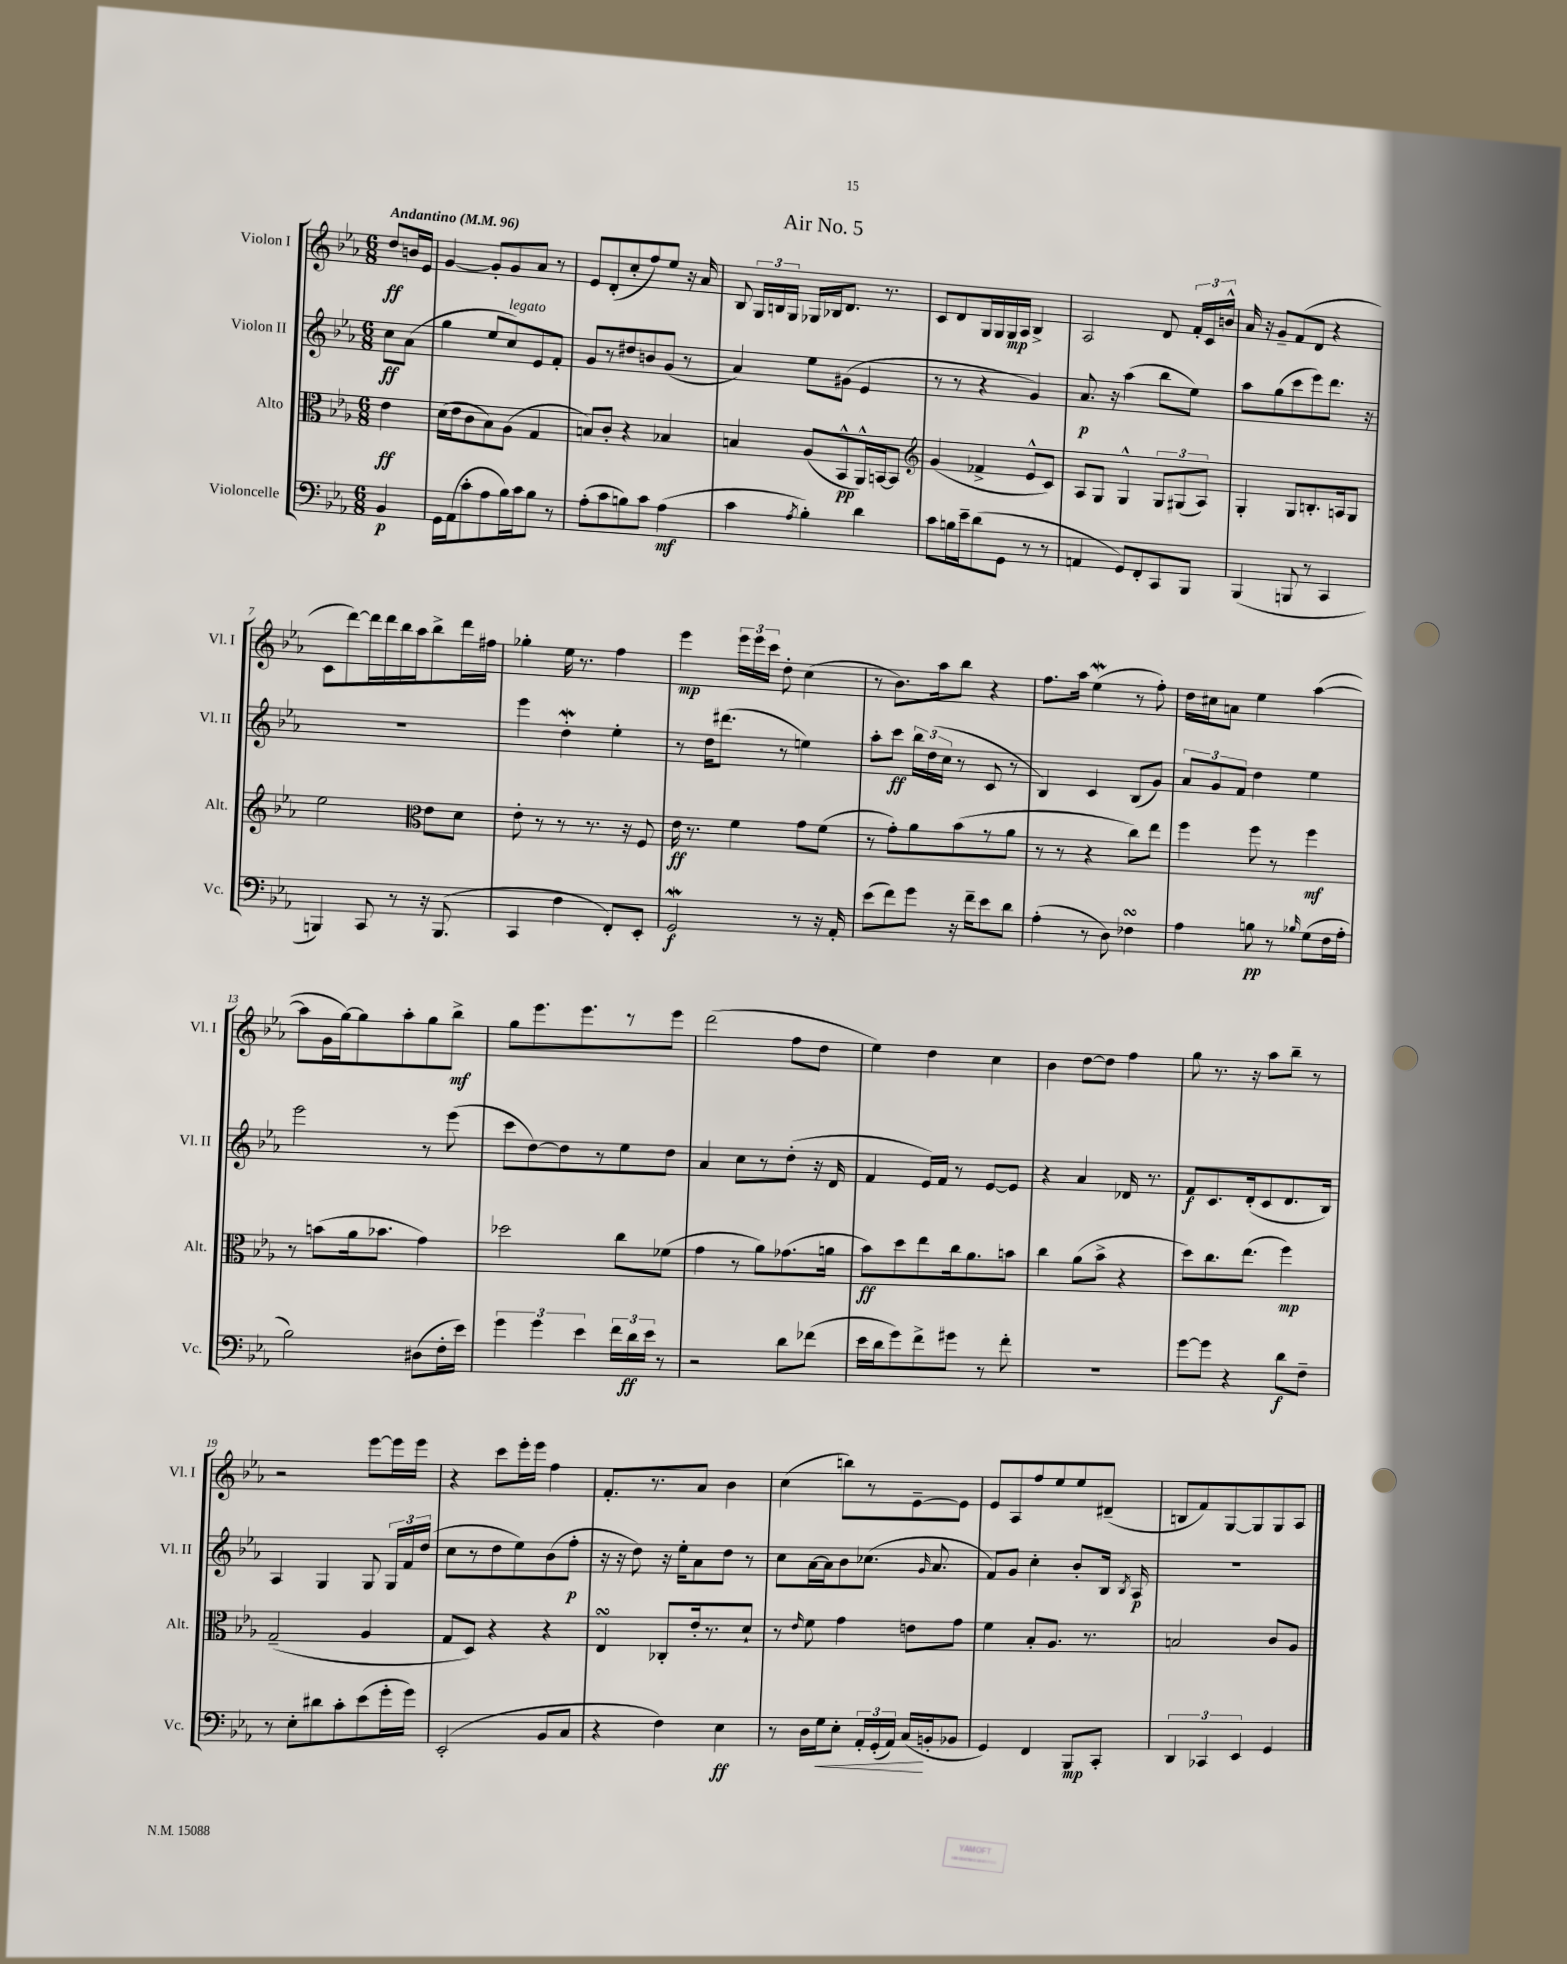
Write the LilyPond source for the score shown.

\header { title = "Air No. 5" }
<<
\new StaffGroup <<
\new Staff = "s0" \with { instrumentName = "Violon I" shortInstrumentName = "Vl. I" } {
    \clef treble \key ees \major \numericTimeSignature \time 6/8 \partial 4 \tempo "Andantino" 4 = 96
    \autoBeamOff d''8[\ff b'16 ees'16] |
    g'4~ g'8[-. g'8 aes'8] r8 |
    ees'8[ d'8-.( c''8-. f''8) ees''8] r16 aes'16 |
    bes8 \tuplet 3/2 { g16[ b16 g16] } ges16[ bes16 d'8.] r8. |
    c'8[ d'8 g16 g16 g16\mp aes16] bes4-> |
    aes2 d'8 \tuplet 3/2 { f'16[-. c'16 b'16]-^ } |
    aes'16 r16 g'8[-- f'8( d'8] r4 |
    c'8[ d'''8~) d'''16 d'''16 bes''16 aes''16 bes''8-> d'''16 fis''16] |
    ges''4-. ees''16 r8. f''4 |
    ees'''4\mp \tuplet 3/2 { ees'''16[ ees'''16 c'''16] } d''8-. c''4( |
    r8 bes'8.[) aes''16 bes''8] r4 |
    f''8.[ aes''16] ees''4\mordent( r8 f''8-.) |
    d''16[ cis''16 a'8] ees''4 aes''4~( |
    aes''8[ g'16 g''16~) g''8 aes''8-. g''8 bes''8]->\mf |
    g''8[ ees'''8. ees'''8. r8 ees'''8] |
    d'''2( f''8[ d''8] |
    ees''4) d''4 c''4 |
    bes'4 d''8[~ d''8] f''4 |
    g''8 r8. r16 aes''8[ bes''8]-- r8 |
    r2 ees'''8[~ ees'''16 ees'''16] |
    r4 c'''8[ ees'''16-. ees'''16] f''4 |
    f'8.[-. r8. aes'8] bes'4 |
    c''4( b''8[) r8 ees'8~-- ees'8] |
    ees'8[ aes8 f''8 ees''8 ees''8 dis'8]--( |
    b8[ f'8) g8~ g8 g8 aes8] \bar "|." |
}
\new Staff = "s1" \with { instrumentName = "Violon II" shortInstrumentName = "Vl. II" } {
    \clef treble \key ees \major \numericTimeSignature \time 6/8 \partial 4
    \autoBeamOff c''8[\ff aes'8]( |
    g''4 ees''8[ c''8^\markup { \italic "legato" }) ees'8 f'8]-. |
    g'8[ r8 dis''8 b'8 g'8]( r8 |
    aes'4) ees''8[ gis'8]( ees'4 |
    r8 r8 r4 g'4) |
    aes'8.\p r16 aes''4( bes''8[ ees''8]) |
    aes''8[ g''8( c'''8 ees'''8) d'''8.] r16 |
    R2. |
    ees'''4 d''4-.\mordent ees''4-. |
    r8 d''16[ dis'''8.]( r8 e''4) |
    aes''8[-. c'''8]\ff \tuplet 3/2 { bes''16[ d''16( c''16] } r8 c'8 r8 |
    bes4) c'4 bes8[( g'8]) |
    \tuplet 3/2 { aes'8[ g'8 f'8] } d''4 ees''4 |
    ees'''2 r8 ees'''8( |
    c'''8[ d''8~) d''8 r8 ees''8 d''8] |
    aes'4 c''8[ r8 d''8]-.( r16 d'16 |
    f'4 ees'16[) f'16] r8 ees'8[~ ees'8] |
    r4 aes'4 des'16 r8. |
    f'8[\f c'8. d'16-.( c'8 d'8. bes16]) |
    aes4 g4 g8 \tuplet 3/2 { g16[ f'16 d''16]( } |
    c''8[ r8 d''8 ees''8) bes'8( f''8]-.\p |
    r16 r16 d''8) r16 ees''16[-. aes'8 d''8] r8 |
    c''8[ aes'16~ aes'16 bes'8 ces''8.]( \grace { g'16 } aes'8. |
    f'8[) g'8] c''4-. bes'8[-. bes16] \acciaccatura { bes8 } aes16\p |
    R2. \bar "|." |
}
\new Staff = "s2" \with { instrumentName = "Alto" shortInstrumentName = "Alt." } {
    \clef alto \key ees \major \numericTimeSignature \time 6/8 \partial 4
    \autoBeamOff ees'4\ff |
    d'16[( ees'16 c'8 bes8) aes8]( g4 |
    b8[) c'8]-. r4 bes4 |
    b4 aes8[( bes,8-^\pp aes,16-^) b,16~ b,8] |
    \clef treble g'4( fes'4-> ees'8[-^ c'8]) |
    aes8[ g8] g4-^ \tuplet 3/2 { g8[ gis8( aes8]) } |
    g4-. g8[ b8.-. a16 g8] |
    ees''2 \clef alto ees'8[ d'8] |
    ees'8-. r8 r8 r8. r16 f8 |
    ees'16\ff r8. f'4 g'8[ f'8]( |
    r8 g'8[-.) aes'8 bes'8( r8 aes'8] |
    r8 r8 r4 c''8[) ees''8] |
    f''4 f''8 r8 f''4\mf |
    r8 b'8[( aes'16 bes'8.] g'4) |
    des''2 c''8[ fes'8]( |
    g'4 r8 aes'8[) ges'8.( a'16] |
    bes'8[\ff) d''8 ees''8 c''16 aes'8. b'8] |
    c''4 aes'8[( bes'8]-> r4 |
    d''8[) c''8. ees''8.]( f''4\mp) |
    g2--( aes4 |
    g8[ d8]) r4 r4 |
    ees4\turn ces8[-. ees'16-. r8. d'8]-! |
    r8 \grace { ees'16 } f'8 g'4 e'8[ g'8] |
    f'4 bes8[-. aes8.] r8. |
    b2 c'8[ aes8] \bar "|." |
}
\new Staff = "s3" \with { instrumentName = "Violoncelle" shortInstrumentName = "Vc." } {
    \clef bass \key ees \major \numericTimeSignature \time 6/8 \partial 4
    \autoBeamOff bes,4\p |
    g,16[ aes,16( c'8-. aes8 bes16) c'16 bes8] r8 |
    aes8[-.( c'8 b8) c'8] aes4\mf( |
    c'4 \acciaccatura { aes8 } bes4-.) d'4 |
    c'8[ b16 ees'16-- d'8( g,8] r8 r8 |
    a,4 g,8[) f,8-. c,8 bes,,8] |
    bes,,4( b,,8 r8 c,4 |
    b,,4) c,8 r8 r16 b,,8.( |
    c,4 f4 f,8[-.) ees,8]-. |
    g,2\mordent\f r8 r16 aes,16-. |
    ees'8[( f'8) g'8] r16 f'16[-- ees'8 d'8] |
    aes4-.( r8 d8) fes4\turn |
    aes4 b8\pp r8 \grace { bes16 } g8[( f16 aes16]-. |
    bes2) dis8[( f16-. ees'16]) |
    \tuplet 3/2 { g'4 g'4 ees'4 } \tuplet 3/2 { f'16[ d'16\ff ees'16] } r8 |
    r2 d'8[ fes'8]( |
    ees'16[ d'16 g'8) f'8-> gis'8] r8 f'8-. |
    R2. |
    g'8[~ g'8] r4 d'8[\f f8]-- |
    r8 ees8[-. dis'8 c'8-. ees'8( g'16-. g'16]) |
    ees,2-.( bes,8[ c8] |
    r4 f4) ees4\ff |
    r8 d16[ g16\< ees8]-. \tuplet 3/2 { aes,16[-. g,16-.( aes,16]) } c16[\!( b,16-. bes,8] |
    g,4) f,4 bes,,8[\mp c,8]-. |
    \tuplet 3/2 { d,4 ces,4 ees,4 } g,4 \bar "|." |
}
>>
>>
